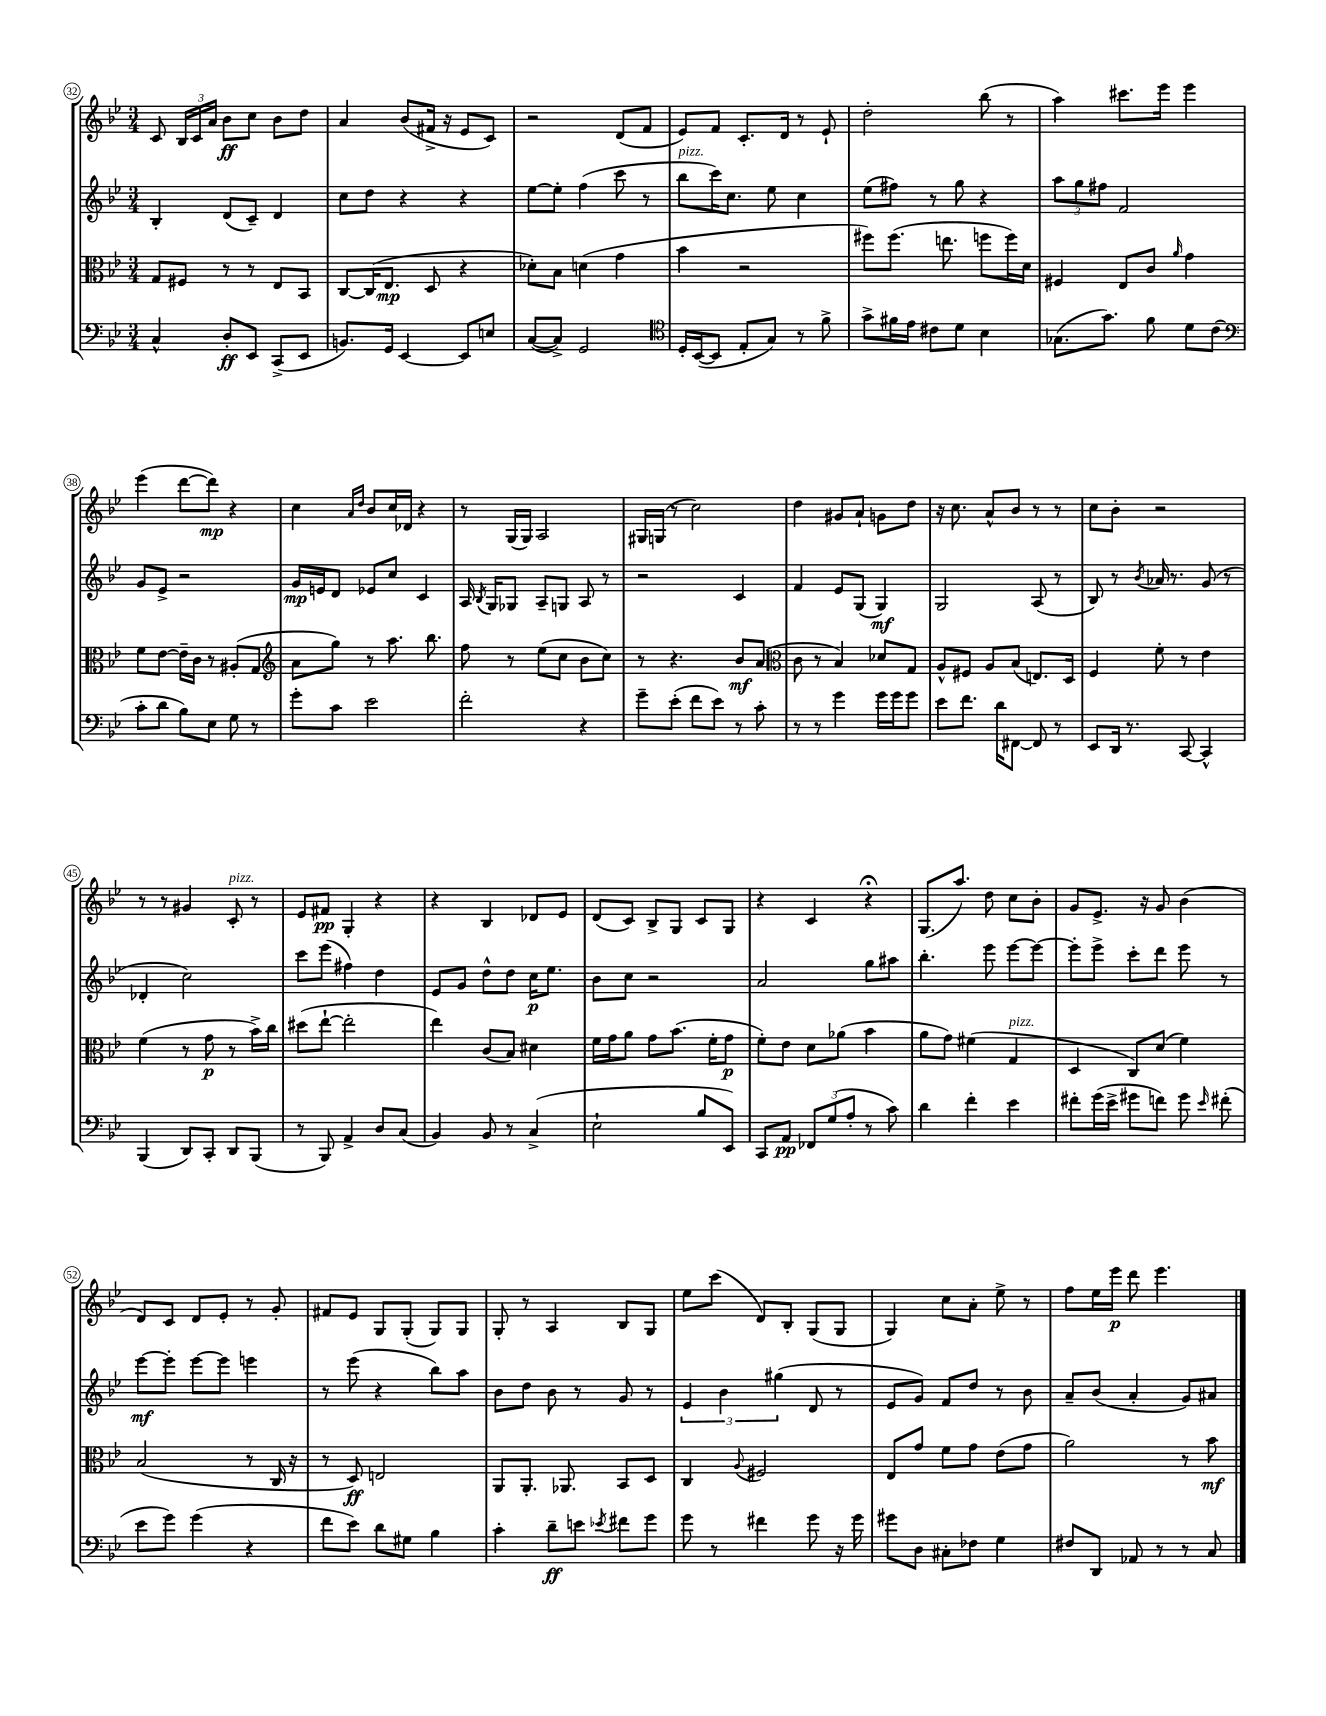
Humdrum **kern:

**kern	**kern	**kern	**kern
*staff4	*staff3	*staff2	*staff1
*clefF4	*clefC3	*clefG2	*clefG2
*k[b-e-]	*k[b-e-]	*k[b-e-]	*k[b-e-]
*M3/4	*M3/4	*M3/4	*M3/4
4C^^/	8G/L	4B-'/	8c/
.	8F#/J	.	24B-/LL
.	.	.	24c/
.	.	.	24a/JJ
8D'/L	8r	(8d/L	8b-\L
8EE-/J	8r	8c~/J)	8cc\J
(8CC^/L	8E-/L	4d/	8b-\L
8EE-/J	8BB-/J	.	8dd\J
=	=	=	=
8.BB/L)	[8C/L	8cc\L	4a/
.	(16C/]K	8dd\J	.
16GG/Jk	8.E-/J	.	.
[4EE-/	.	4r	(8b-/L
.	8D/	.	16f#^/Jk
.	.	.	16r
8EE-/]L	4r	4r	8e-/L
8E/J	.	.	8c/J)
=	=	=	=
([8C/L	8d-'\L)	[8ee-\L	2r
8C^/]J)	8B-\J	8ee-'\]J	.
2GG/	(4d\	(4ff\	.
.	4g\	8ccc\	(8d/L
.	.	8r	8f/J
=	=	=	=
*clefC4	*	*	*
16D'/LL	4b-\	8bb-\L	8e-/L)
([16BB-/J	.	.	.
8BB-/]J	.	16ccc\K)	8f/J
.	.	8.cc\J	.
8E-'/L	2r	.	8.c'/L
8G/J)	.	8ee-\	.
.	.	.	16d/Jk
8r	.	4cc\	8r
8f^\	.	.	8e-`/
=	=	=	=
8g^\L	8ff#\L)	(8ee-\L	2dd'\
16f#\L	(8.ff#\J	8ff#\J)	.
16e-\JJ	.	.	.
8c#\L	.	8r	.
.	8.ee\	.	.
8d\J	.	8gg\	.
4B-\	8ff\L	4r	(8bb-\
.	16ff\L)	.	8r
.	16d\JJ	.	.
=	=	=	=
(8.G-\L	4F#/	12aa\L	4aa\)
.	.	12gg\	.
.	.	12ff#\J	.
8.g\J)	.	.	.
.	8E-/L	2f/	8.ccc#\L
8f\	8c/J	.	.
.	.	.	16eee-\Jk
.	16qqa/	.	.
8d\L	4g\	.	4eee-\
(8c\J	.	.	.
=	=	=	=
*clefF4	*	*	*
8c'\L	8f\L	8g/L	(4eee-\
8d\J	[8e-\J	8e-^/J	.
8B-\L)	16e-~\]LL	2r	[8ddd\L
.	16c\JJ	.	.
8E-\J	8r	.	8ddd\]J)
8G\	(8A#'/L	.	4r
8r	8G/J	.	.
=	=	=	=
*	*clefG2	*	*
8g'\L	8a\L	16g/LL	4cc\
.	.	16e/J	.
8c\J	8gg\J)	8d/J	.
.	.	.	16qqa/LL
.	.	.	16qqdd/JJ
2e-\	8r	8e-/L	8b-/L
.	8.aa\	8cc/J	16cc/L
.	.	.	16d-/JJ
.	.	4c/	4r
.	8.bb-\	.	.
=	=	=	=
2f'\	8ff\	16A/	8r
.	.	8qB-/	.
.	.	16G/LK	.
.	8r	8G-/J	(16G/LL
.	.	.	16G/JJ)
.	(8ee-\L	8A~/L	2A/
.	8cc\J	8G/J	.
4r	8b-\L	8A/	.
.	8cc\J)	8r	.
=	=	=	=
8g~\L	8r	2r	16G#/LL
.	.	.	(16G/JJ
(8e-'\J	4.r	.	8r
8f\L	.	.	2cc\)
8e-\J)	.	.	.
8r	8b-/L	4c/	.
8c'\	(8a/J	.	.
=	=	=	=
*	*clefC3	*	*
8r	8c\	4f/	4dd\
8r	8r	.	.
4g\	4B-/)	8e-/L	8g#/L
.	.	(8G/J	8a`/J
16g\LL	8d-/L	4G/)	8g\L
16g\J	.	.	.
8g\J	8G/J	.	8dd\J
=	=	=	=
8e-\L	8A^^/L	2G/	16r
.	.	.	8.cc\
8.f\J	8F#/J	.	.
.	8A/L	.	8a^^/L
16d\LK	.	.	.
[8FF#\J	(8B-/J	.	8b-/J
8FF#/]	8.E/L)	(8A/	8r
8r	.	8r	8r
.	16D/Jk	.	.
=	=	=	=
8EE-/L	4F/	8B-/)	8cc\L
16DD/Jk	.	8r	8b-'\J
8.r	.	.	.
.	.	8qb-/	.
.	8f'\	16a-/	2r
.	.	8.r	.
[8CC/	8r	.	.
4CC^^/]	4e-\	(8g/	.
.	.	8r	.
=	=	=	=
(4BBB-/	(4f\	4d-'/	8r
.	.	.	8r
8DD/L)	8r	2cc\)	4g#/
8CC'/J	8g\	.	.
8DD/L	8r	.	8c'/
(8BBB-/J	16b-^\LL)	.	8r
.	16cc\JJ	.	.
=	=	=	=
8r	(8dd#\L	8ccc\L	8e-/L
8BBB-/)	[8ee-`\J	(8eee-\J	8f#/J
4AA^/	2ee-'\]	4ff#\)	4G'/
8D/L	.	4dd\	4r
(8C/J	.	.	.
=	=	=	=
4BB-/)	4ee-\)	8e-/L	4r
.	.	8g/J	.
8BB-/	(8c/L	8dd^^\L	4B-/
8r	8B-/J)	8dd\J	.
(4C^/	4d#\	16cc\LK	8d-/L
.	.	8.ee-\J	.
.	.	.	8e-/J
=	=	=	=
2E-`\	16f\LL	8b-\L	(8d/L
.	16g\J	.	.
.	8a\J	8cc\J	8c/J)
.	8g\L	2r	8B-^/L
.	(8.b-\J	.	8G/J
8B-/L	.	.	8c/L
.	16f'\LK	.	.
8EE-/J)	8g\J	.	8G/J
=	=	=	=
8CC/L	8f'\L)	2a/	4r
8AA/J	8e-\J	.	.
12FF-/L	8d\L	.	4c/
(12G/	.	.	.
.	(8a-\J	.	.
12A'/J	.	.	.
8r	4b-\	8gg\L	4r;
8c\)	.	8aa#\J	.
=	=	=	=
4d\	8a\L	4.bb-'\	(8.G/L
.	8g\J)	.	.
.	.	.	8.aa/J)
4f'\	(4f#\	.	.
.	.	8eee-\	8dd\
4e-\	4G/	[8eee-\L	8cc\L
.	.	8eee-\_J	8b-'\J
=	=	=	=
8f#'\L	4D/	8eee-'\]L	8g/L
(16g\L	.	8eee-^\J	8.e-^/J
16e-^\JJ	.	.	.
8g#\L	8C/L)	8ccc'\L	.
.	.	.	16r
8f\J)	(8d/J	8ddd\J	8g/
8g#\	4f\)	8eee-\	(4b-\
16qqe-/	.	.	.
(8f#'\	.	8r	.
=	=	=	=
8e-\L	(2B-/	[8eee-\L	8d/L)
8g\J)	.	8eee-'\]J	8c/J
(4g\	.	[8eee-\L	8d/L
.	.	8eee-\]J	8e-'/J
4r	8r	4eee\	8r
.	16C/	.	8g'/
.	16r	.	.
=	=	=	=
8f\L	8r	8r	8f#/L
8e-\J)	8D/)	(8eee-\	8e-/J
8d\L	2E/	4r	8G/L
8G#\J	.	.	(8G'/J
4B-\	.	8bb-\L)	8G/L)
.	.	8aa\J	8G/J
=	=	=	=
4c'\	8AA/L	8b-\L	8G'/
.	8.AA'/J	8dd\J	8r
8d~\L	.	8b-\	4A/
.	8.AA-/	.	.
8e\J	.	8r	.
8qe-/	.	.	.
8f#\L	8BB-/L	8g/	8B-/L
8g\J	8D/J	8r	8G/J
=	=	=	=
8g\	4C/	6e-/	8ee-\L
8r	.	.	(8ccc\J
.	.	6b-\	.
.	8qqA/	.	.
4f#\	2F#/	.	8d/L)
.	.	(6gg#\	.
.	.	.	8B-'/J
8g\	.	8d/	(8G/L
16r	.	8r	8G/J
16g\	.	.	.
=	=	=	=
8g#\L	8E-/L	8e-/L	4G/)
8D\J	8g/J	8g/J)	.
8C#'\L	8f\L	8f/L	8cc\L
8F-\J	8g\J	8dd/J	8a'\J
4G\	(8e-\L	8r	8ee-^\
.	8g\J	8b-\	8r
=	=	=	=
8F#/L	2a\)	8a~/L	8ff\L
8DD/J	.	(8b-/J	16ee-\L
.	.	.	16eee-\JJ
8AA-/	.	4a'/	8ddd\
8r	.	.	4.eee-\
8r	8r	8g/L)	.
8C/	8b-\	8a#/J	.
==	==	==	==
*-	*-	*-	*-
